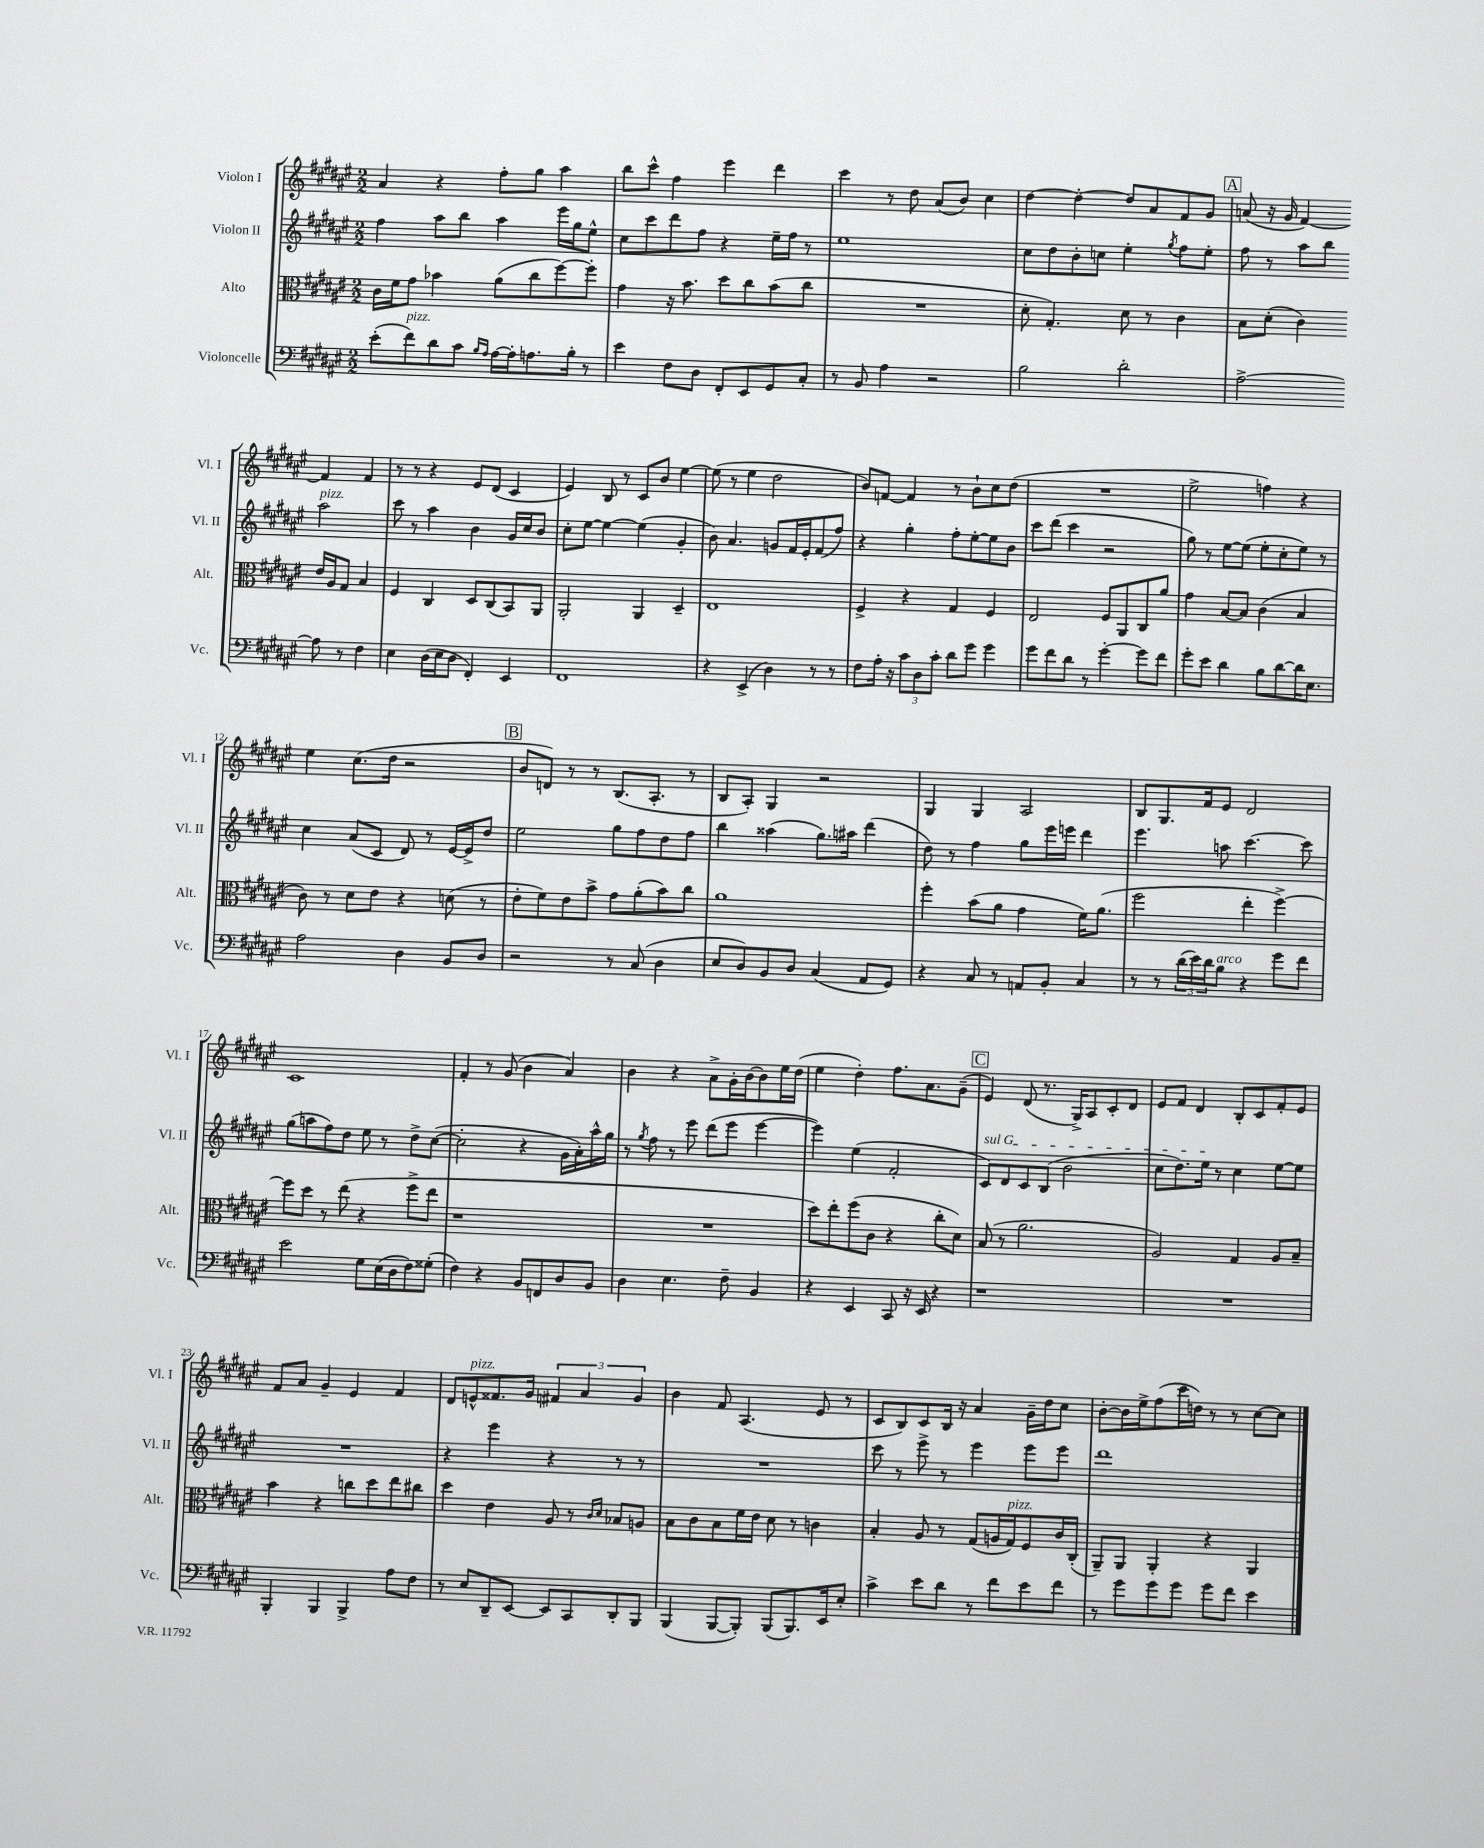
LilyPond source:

<<
\new StaffGroup <<
\new Staff = "s0" \with { instrumentName = "Violon I" shortInstrumentName = "Vl. I" } {
    \clef treble \key fis \major \numericTimeSignature \time 2/2
    ais'4 r4 fis''8-. gis''8 ais''4 |
    b''8 cis'''8-^ fis''4 eis'''4 dis'''4 |
    cis'''4 r8 dis''8 ais'8( b'8) cis''4 |
    dis''4~ dis''4~-. dis''8 ais'8 fis'8 gis'8 |
    \mark \markup { \box "A" } a'8( r16 gis'16 fis'4~) fis'4 fis'4 |
    r8 r8 r4 eis'8 dis'8( cis'4 |
    eis'4) b8 r8 cis'8 b'8 eis''4~ |
    eis''8( r8 eis''4 dis''2 |
    b'8) f'8~ f'4 r8 b'8-! cis''8 dis''8( |
    R1 |
    eis''2-> f''4) r4 |
    eis''4 cis''8.( dis''16 r2 |
    \mark \markup { \box "B" } b'8 d'8) r8 r8 b8.( ais8.-. r8 |
    b8 ais8-.) gis4 r2 |
    gis4 gis4 ais2 |
    b8 gis8. fis'16 eis'8 dis'2 |
    cis'1 |
    fis'4-. r8 gis'8( b'4 ais'4) |
    b'4 r4 ais'8-> gis'16-. b'16~ b'8 eis''16 dis''16( |
    eis''4 dis''4-.) fis''8. ais'8. gis'8--( |
    \mark \markup { \box "C" } eis'4) dis'8( r8. gis16->) ais8 cis'8-. dis'8 |
    eis'8 fis'8 dis'4 b8-. cis'8 fis'8-. eis'8 |
    fis'8 ais'8 gis'4-- eis'4 fis'4 |
    dis'8 e'8-^^\markup { \italic "pizz." } fisis'8. gis'16 \tuplet 3/2 { fis'4 ais'4 gis'4 } |
    b'4 fis'8 ais4.( eis'8 r8 |
    cis'8 b8) cis'8 b16 r16 ais'4 gis'16-- dis''16 cis''8 |
    b'8~-. b'16 eis''16-> fis''8( cis'''16 d''16) r8 r8 cis''8~ cis''8 \bar "|." |
}
\new Staff = "s1" \with { instrumentName = "Violon II" shortInstrumentName = "Vl. II" } {
    \clef treble \key fis \major \numericTimeSignature \time 2/2
    fis''4 ais''8 b''8 ais''4 eis'''16 gis''16 eis''8-^ |
    cis''8 cis'''8 dis'''8 fis''8 r4 eis''16-- fis''16 r8 |
    eis''1 |
    cis''8 dis''8 b'8-. c''8 eis''4-. \acciaccatura { gis''8 } fis''8 eis''8-. |
    \mark \markup { \box "A" } fis''8 r8 ais''8 b''8 ais''2^\markup { \italic "pizz." } |
    cis'''8 r8 ais''4 b'4 gis'16 cis''16 b'8 |
    cis''8-. eis''8~ eis''4~ eis''4( gis'4-. |
    b'8) ais'4. g'8 fis'16 eis'16-. fis'8( fis''8) |
    r4 gis''4-. fis''8-. eis''8~-. eis''8 b'8 |
    cis'''8 dis'''8( cis'''4 r2 |
    gis''8) r8 eis''8~ eis''8( eis''8-. cis''8-. eis''8) r8 |
    cis''4 ais'8( cis'8 dis'8) r8 eis'16~ eis'16-> dis''8 |
    \mark \markup { \box "B" } eis''2 gis''8 fis''8 dis''8 fis''8 |
    b''4 aisis''4( gis''8.) ais''16 dis'''4( |
    dis''8) r8 fis''4 gis''8 eis'''16 e'''16 dis'''4 |
    eis'''4. a''8 cis'''4.~ cis'''8 |
    gis''8( a''8 fis''8) dis''8 eis''8 r8 dis''8-> cis''8~( |
    cis''2-. r4 gis'16 ais'16-.) ais''16-^ gis''16 |
    r8 \acciaccatura { gis''8 } fis''8 r8 eis'''8 dis'''8( eis'''8 eis'''4~ |
    eis'''4) eis''4( fis'2-. |
    \mark \markup { \box "C" } \once \override TextSpanner.bound-details.left.text = \markup { \italic "sul G" } cis'8\startTextSpan) dis'8 cis'8 b8( b'2 |
    cis''8 dis''8.) eis''16\stopTextSpan r8 cis''4 eis''8~ eis''8 |
    R1 |
    r4 eis'''4 r4 r8 r8 |
    R1 |
    cis'''8 r8 eis'''8-> r8 eis'''4 eis'''8 eis'''8 |
    dis'''1 \bar "|." |
}
\new Staff = "s2" \with { instrumentName = "Alto" shortInstrumentName = "Alt." } {
    \clef alto \key fis \major \numericTimeSignature \time 2/2
    cis'16 fis'16 gis'8 bes'4 ais'8( cis''8 fis''8~) fis''8-. |
    gis'4 r16 b'8. dis''8 cis''8 b'8( cis''8 |
    R1 |
    dis'8-. gis4.-.) dis'8 r8 cis'4 |
    \mark \markup { \box "A" } b8 dis'8-.( cis'4) eis'16 ais16 gis8 b4 |
    fis4 cis4 dis8 cis8( b,8) ais,8 |
    ais,2-. ais,4 dis4-- |
    eis1 |
    fis4-> r4 gis4 fis4 |
    eis2 fis8 ais,8 cis8 ais'8 |
    gis'4 b8~ b8 cis'4( b4 |
    cis'8) r8 dis'8 eis'8 r4 d'8( r8 |
    \mark \markup { \box "B" } eis'8-. fis'8) eis'8 b'8-> gis'8 ais'8-.( b'8) cis''8 |
    ais'1 |
    fis''4-. b'8( ais'8 gis'4 fis'16) ais'8.( |
    fis''2 eis''4-. fis''4~->) |
    fis''8 dis''8 r8 eis''8( r4 fis''8-> eis''8 |
    r1 |
    R1 |
    dis''8) eis''8-. fis''8( cis'8 r4 cis''8-. dis'8) |
    \mark \markup { \box "C" } b8( r8 ais'2. |
    ais2) gis4 ais8 b8-- |
    b'4 r4 c''8 dis''8 eis''8 cis''8 |
    dis''4 eis'4 ais8 r8 \grace { cis'16 dis'16 } bes8 a8 |
    b8 cis'8 b8 fis'16 eis'16 dis'8 r8 c'4 |
    b4-. ais8 r8 gis8( a16 gis16^\markup { \italic "pizz." }) fis8 cis'16 cis16-.( |
    ais,8--) ais,8 ais,4-. r4 ais,4 \bar "|." |
}
\new Staff = "s3" \with { instrumentName = "Violoncelle" shortInstrumentName = "Vc." } {
    \clef bass \key fis \major \numericTimeSignature \time 2/2
    eis'8-.( fis'8^\markup { \italic "pizz." }) dis'8 cis'8 \grace { b16 ais16 } ais16~ ais16-. a8. b16-. r8 |
    eis'4 fis8 dis8 fis,8-. eis,8 gis,8 cis8-. |
    r8 b,8 ais4 r2 |
    b2 dis'2-. |
    \mark \markup { \box "A" } ais2~-> ais8 r8 fis4 |
    eis4 dis16( eis16 dis8 fis,4-.) eis,4 |
    fis,1 |
    r4 eis,4->( dis4) r8 r8 |
    fis8 ais16-. r16 \tuplet 3/2 { cis'8 dis8 cis'8-. } dis'8 gis'8 gis'4 |
    gis'8 fis'8 dis'8 r8 gis'4~-. gis'8 fis'8 |
    gis'8-. eis'8 dis'4 b8 dis'8~ dis'16 eis8. |
    ais2 dis4 b,8 dis8 |
    \mark \markup { \box "B" } r2 r8 cis8( dis4 |
    eis8 dis8) b,8 dis8 cis4( ais,8 gis,8) |
    r4 cis8 r8 a,8 b,8-. cis4 |
    r8 r8 \tuplet 3/2 { dis'16( eis'16) dis'16 } b8^\markup { \italic "arco" } r4 gis'8 fis'8 |
    eis'2 gis8 eis16( dis16 fis8) gisis8-.( |
    fis4) r4 b,8 f,8 dis8 b,8 |
    dis4 eis4. fis8-- b,4 |
    r4 eis,4 cis,8 r16 eis,16 r4 |
    \mark \markup { \box "C" } r1 |
    R1 |
    b,,4-. b,,4 b,,4-> ais8 fis8 |
    r8 eis8 dis,8-- eis,8~ eis,8 cis,8 dis,8-. b,,8 |
    b,,4( b,,8~ b,,8-.) b,,8( b,,8.) eis,16 eis8-. |
    cis'4-> eis'8 dis'8 r8 fis'8 eis'8 fis'8 |
    r8 gis'8 gis'8 gis'8 gis'8 fis'8 eis'4 \bar "|." |
}
>>
>>
